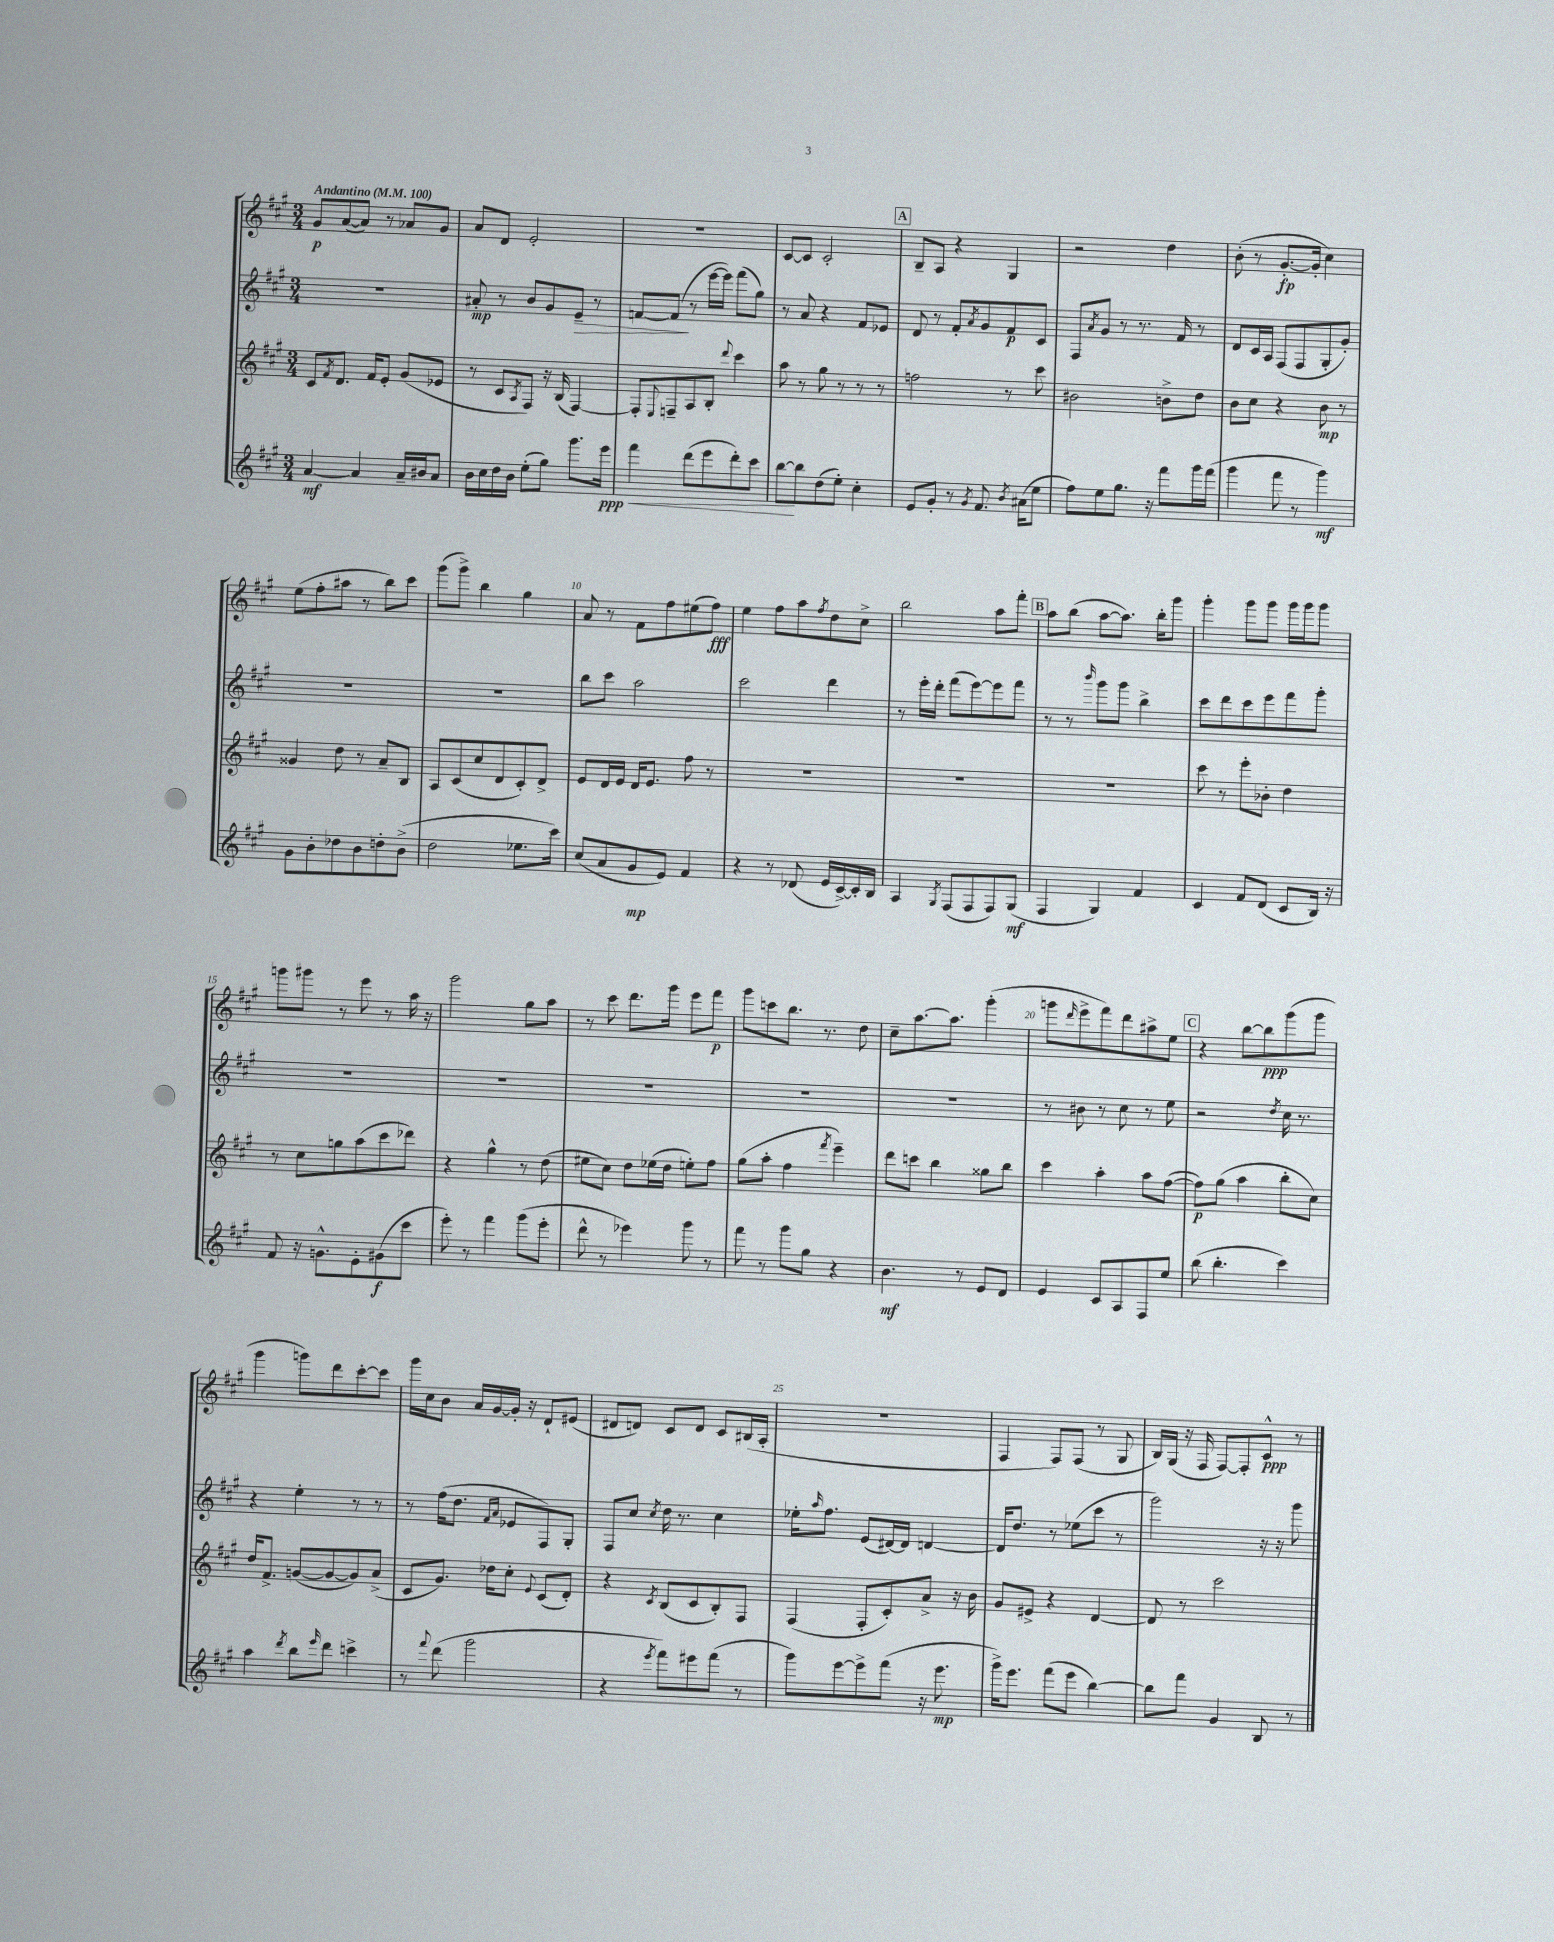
<<
\new StaffGroup <<
\new Staff = "s0" {
    \clef treble \key a \major \numericTimeSignature \time 3/4 \tempo "Andantino" 4 = 100
    gis'8\p a'8~( a'8) r8 aes'8 gis'8 |
    a'8 d'8 e'2-. |
    R2. |
    cis'8~ cis'8 cis'2-. |
    \mark \markup { \box "A" } b8-- a8 r4 gis4 |
    r2 d''4 |
    b'8-.( r8 gis'8.~-.\fp gis'16-. cis''4) |
    e''8( fis''8-. ais''8 r8 b''8) cis'''8 |
    gis'''8( gis'''8->) b''4 gis''4 |
    a'8 r8 fis'8 fis''8 eis''8( fis''8\fff) |
    e''4 fis''8 a''8 \acciaccatura { fis''8 } d''8 cis''8-> |
    b''2 a''8 fis'''8-. |
    \mark \markup { \box "B" } a''8 b''8( a''8~ a''8.) b''16-. gis'''8 |
    gis'''4-. gis'''8 gis'''8 gis'''16 gis'''16 gis'''8 |
    g'''8 gis'''8 r8 e'''8 r8 a''16 r16 |
    gis'''2 gis''8 a''8 |
    r8 cis'''8 d'''8. gis'''16 e'''8 fis'''8\p |
    gis'''8 c'''8 b''8. r8. d''8 |
    cis''8-- a''8.~ a''8. gis'''4-.( |
    g'''8 \grace { d'''16 } e'''8-> fis'''8) d'''8 ais''8-> e''8 |
    \mark \markup { \box "C" } r4 b''8~ b''8\ppp gis'''8( gis'''8 |
    gis'''4 g'''8) d'''8 cis'''8~-. cis'''8 |
    gis'''16 cis''16 b'8 a'16 gis'16~ gis'16-. r16 d'8-! eis'8( |
    dis'8 d'8) cis'8 d'8 cis'8 bis16( a16-. |
    R2. |
    fis4 fis8) fis8( r8 gis8 |
    b16) gis16( r16 fis16 fis8~) fis8-. cis'8-^\ppp r8 \bar "|." |
}
\new Staff = "s1" {
    \clef treble \key a \major \numericTimeSignature \time 3/4
    R2. |
    ais'8-.\mp r8 b'8 gis'8 e'8--\> r8 |
    f'8~ f'8\!( r8 e'''16~ e'''16) fis'''8( gis''8) |
    r8 a'8 r4 fis'8 ees'8 |
    \mark \markup { \box "A" } d'8 r8 fis'8-. \acciaccatura { a'8 } gis'8 fis'8\p cis'8 |
    fis8 \acciaccatura { a'8 } gis'8 r8 r8. fis'16 r8 |
    d'8 cis'16 a16 fis8( fis8 gis8-. gis'8-.) |
    R2. |
    R2. |
    b''8 cis'''8 a''2 |
    cis'''2 d'''4 |
    r8 e'''16-. d'''16-. fis'''8( e'''8~) e'''8 fis'''8 |
    \mark \markup { \box "B" } r8 r8 \grace { b'''16 } gis'''8 gis'''8 b''4-> |
    cis'''8 d'''8 cis'''8 e'''8 fis'''8 gis'''8-. |
    R2. |
    R2. |
    R2. |
    R2. |
    R2. |
    r8 bis'8 r8 cis''8 r8 e''8 |
    \mark \markup { \box "C" } r2 \acciaccatura { d''8 } cis''16 r8. |
    r4 e''4-. r8 r8 |
    r8 fis''16( d''8. \grace { fis'16 a'16 } ees'8 fis8) gis8-. |
    fis8 cis''8 \acciaccatura { cis''8 } d''16 r8. cis''4 |
    ees''16-. \grace { a''16 } fis''8. e'8( dis'16~) dis'16 d'4~ |
    d'16 d''8. r8 ees''8( cis'''8 r8 |
    gis'''2) r16 r16 gis'''8 \bar "|." |
}
\new Staff = "s2" {
    \clef treble \key a \major \numericTimeSignature \time 3/4
    cis'8 \acciaccatura { fis'8 } d'8. fis'16 e'8-. gis'8( ees'8 |
    r8 cis'8 \acciaccatura { a8 } fis8) r16 b16( fis4~) |
    fis8-. \appoggiatura { e8 } f8-- a8 b8-. \appoggiatura { d'''8 } cis'''4 |
    a''8 r8 gis''8 r8 r8 r8 |
    \mark \markup { \box "A" } f''2 r8 cis'''8 |
    bis'2 b'8-> d''8 |
    b'8 cis''8 r4 b'8\mp r8 |
    gisis'4 d''8 r8 a'8-- b8 |
    a8 cis'8( cis''8 d'8 cis'8-.) d'8-> |
    e'8 d'16 e'16 d'16 e'8. fis''8 r8 |
    R2. |
    R2. |
    \mark \markup { \box "B" } R2. |
    cis'''8 r8 e'''8-. bes'8-. d''4 |
    r8 cis''8 g''8 a''8( cis'''8 des'''8) |
    r4 gis''4-^ r8 d''8( |
    eis''8 cis''8) d''8 ees''16( d''16 e''8-.) fis''8 |
    gis''8( a''8-. fis''4 \acciaccatura { fis'''8 } e'''4--) |
    d'''8 c'''8 b''4 gisis''8 b''8 |
    cis'''4 a''4-. a''8 fis''8~( |
    \mark \markup { \box "C" } fis''8\p) gis''8( a''4 b''8-. cis''8) |
    d''16 fis'8.-> g'8~( g'8~ g'8) a'8->( |
    cis'8 gis'8.) des''16 cis''8-. \appoggiatura { e'8 } cis'8( d'8-.) |
    r4 \acciaccatura { cis'8 } b8( cis'8 b8-.) fis8 |
    fis4( fis8-. cis'8-.) a'8-> r16 b'16 |
    gis'8 eis'8-> r4 d'4~ |
    d'8 r8 cis'''2 \bar "|." |
}
\new Staff = "s3" {
    \clef treble \key a \major \numericTimeSignature \time 3/4
    a'4~\mf a'4 a'16-- bis'16 a'8 |
    b'16 cis''16 d''16 b'16 e''8-.( gis''8) gis'''8. e'''16\ppp |
    fis'''4\< d'''8( e'''8 d'''8-.) cis'''8 |
    b''8~\! b''8 d''8( e''8-.) cis''4-. |
    \mark \markup { \box "A" } e'8 gis'8-. r8 \acciaccatura { gis'8 } fis'8. \acciaccatura { b'8 } ais'16( e''8 |
    fis''8) e''8 gis''8. r16 fis'''8 gis'''16 fis'''16( |
    gis'''4 fis'''8 r8 gis'''4\mf) |
    gis'8 b'8-. des''8 b'8 d''8-. b'8->( |
    d''2 ees''8. cis'''16) |
    cis''8( a'8 gis'8\mp e'8) fis'4 |
    r4 r8 des'8( e'16 cis'16~->) cis'16-. b16 |
    a4 \acciaccatura { gis8 } fis8( fis8 fis8) gis8\mf( |
    \mark \markup { \box "B" } fis4 gis4) fis'4 |
    cis'4 fis'8 d'8( cis'8 b16) r16 |
    fis'8 r16 g'8.-^ e'8-. gis'8\f( cis'''8 |
    e'''8-.) r8 fis'''4 gis'''8( e'''8-. |
    d'''8-^ r8 ees'''4) gis'''8 r8 |
    fis'''8 r8 gis'''8 gis''8 r4 |
    b'4.\mf r8 e'8 d'8 |
    e'4 cis'8 a8 fis8 e''8 |
    \mark \markup { \box "C" } b''8( b''4.-. cis'''4) |
    a''4 \acciaccatura { d'''8 } b''8 \grace { e'''16 } d'''8 c'''4-> |
    r8 \appoggiatura { fis'''8 } d'''8( gis'''2 |
    r4 \acciaccatura { e'''8 } fis'''8) eis'''8 fis'''8( r8 |
    gis'''8) e'''8~ e'''8-> fis'''8( r16 e'''8.\mp |
    gis'''16->) e'''8. fis'''8( e'''8 b''4~) |
    b''8 fis'''8 gis'4 b8 r8 \bar "|." |
}
>>
>>
\layout { \context { \Score \override BarNumber.break-visibility = ##(#f #t #t) barNumberVisibility = #(every-nth-bar-number-visible 5) } }
